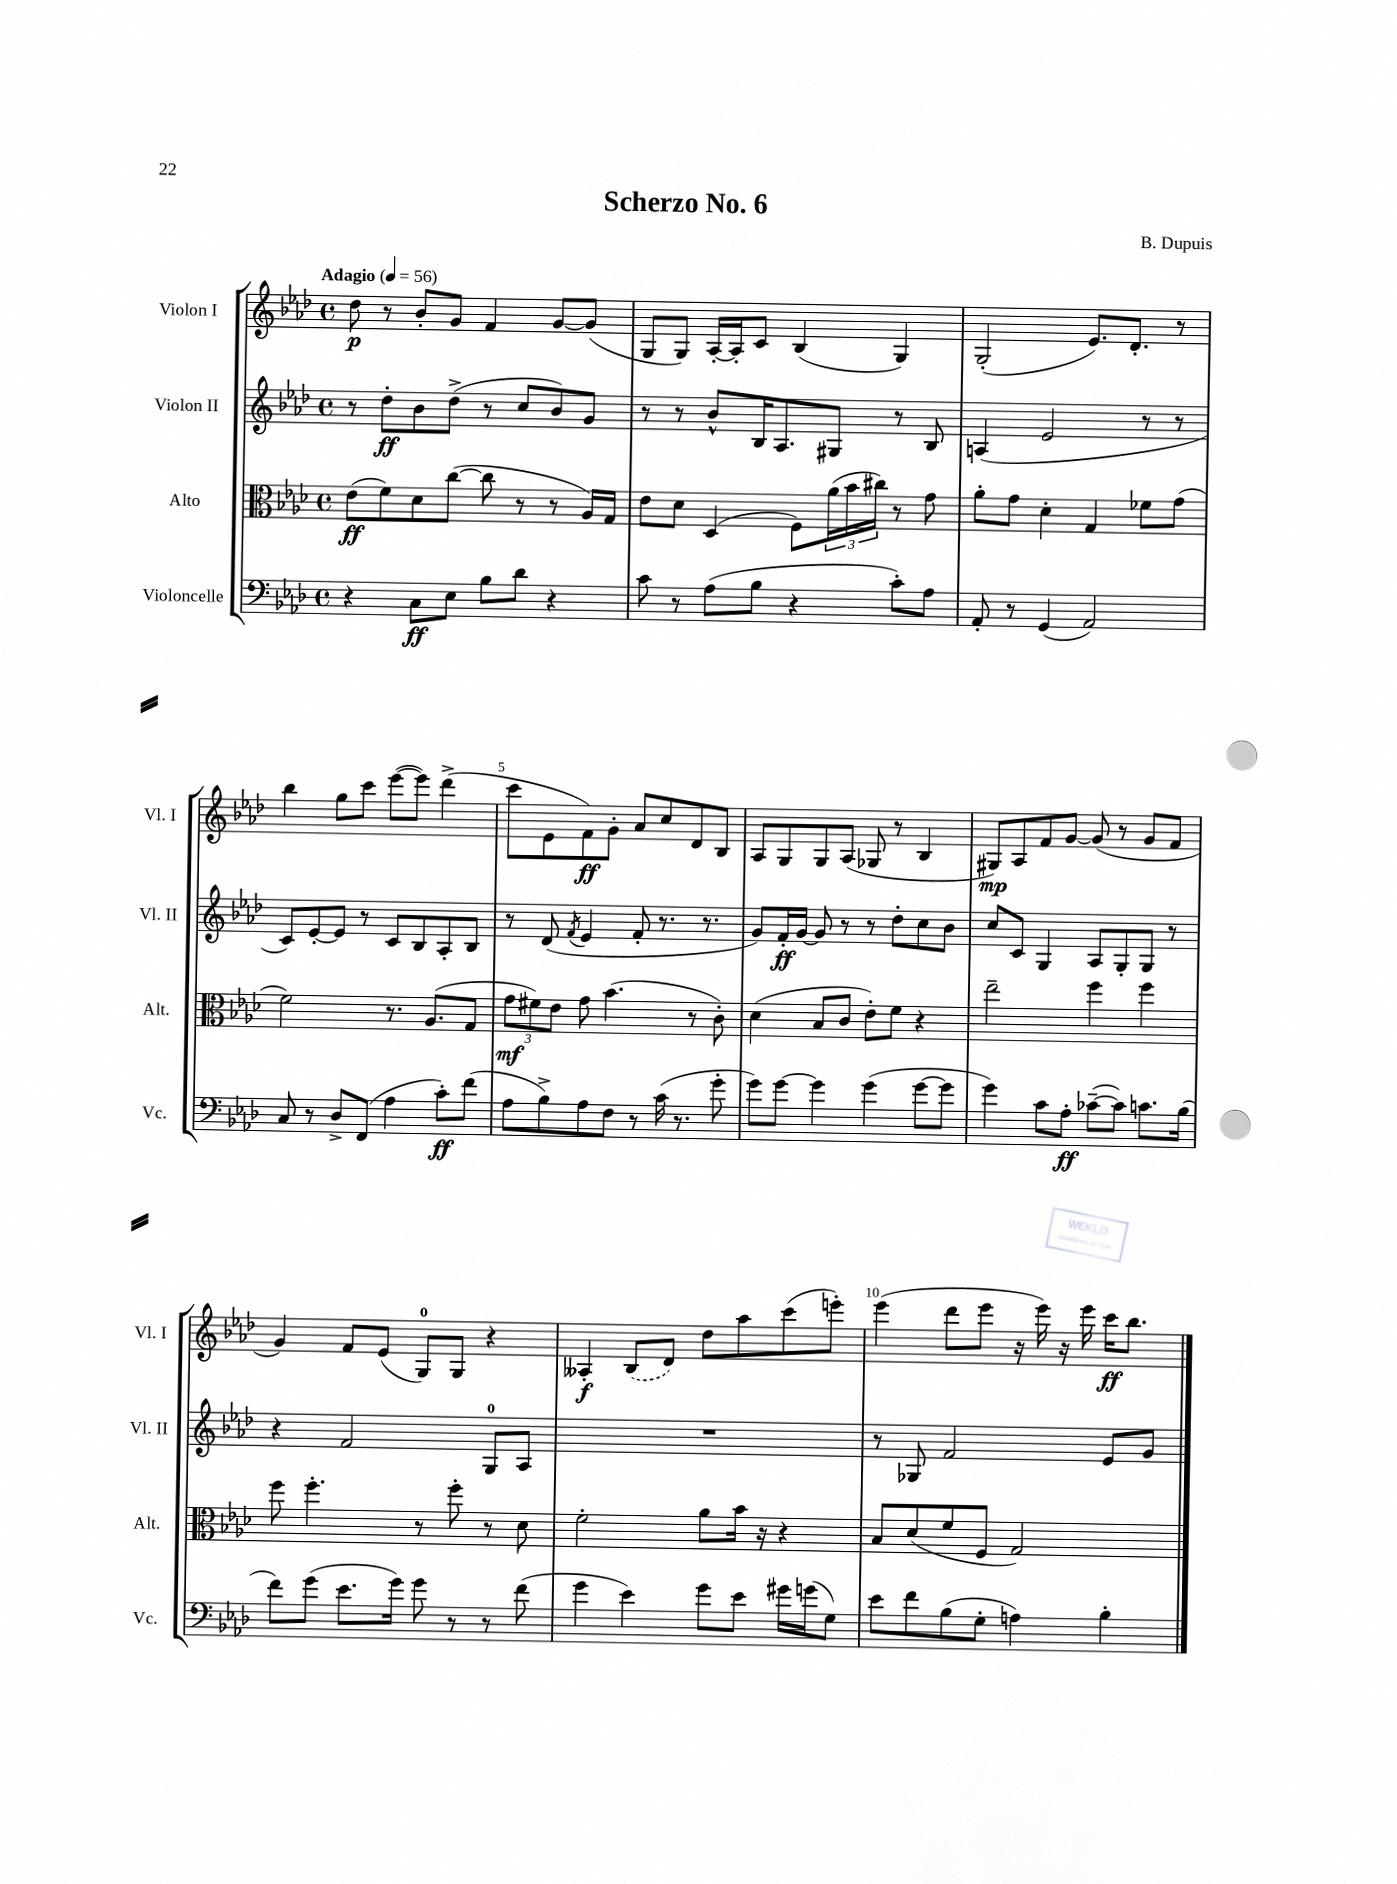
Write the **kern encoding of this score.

**kern	**dynam	**kern	**dynam	**kern	**dynam	**kern	**dynam
*part4	*part4	*part3	*part3	*part2	*part2	*part1	*part1
*staff4	*staff4	*staff3	*staff3	*staff2	*staff2	*staff1	*staff1
*I"Violoncelle	*	*I"Alto	*	*I"Violon II	*	*I"Violon I	*
*I'Vc.	*	*I'Alt.	*	*I'Vl. II	*	*I'Vl. I	*
*clefF4	*	*clefC3	*	*clefG2	*	*clefG2	*
*k[b-e-a-d-]	*	*k[b-e-a-d-]	*	*k[b-e-a-d-]	*	*k[b-e-a-d-]	*
*M4/4	*	*M4/4	*	*M4/4	*	*M4/4	*
*met(c)	*	*met(c)	*	*met(c)	*	*met(c)	*
*MM56	*	*MM56	*	*MM56	*	*MM56	*
=1	=1	=1	=1	=1	=1	=1	=1
!	!	!	!	!	!	!LO:TX:a:B:t=Adagio	!
4r	.	(8e-\L	ff	8r	.	8dd-\	p
.	.	8f\)	.	8dd-'\L	ff	8r	.
8C\L	ff	8d-\	.	8b-\	.	8b-'/L	.
8E-\J	.	([8cc\J	.	(8dd-^\J	.	8g/J	.
8B-\L	.	8cc\]	.	8r	.	4f/	.
8d-\J	.	8r	.	8cc/L	.	.	.
4r	.	8r	.	8b-/)	.	[8g/L	.
.	.	16A-/LL)	.	8g/J	.	(8g/J]	.
.	.	16G/JJ	.	.	.	.	.
=2	=2	=2	=2	=2	=2	=2	=2
8c\	.	8e-\L	.	8r	.	8G/L	.
8r	.	8d-\J	.	8r	.	8G/J)	.
(8A-\L	.	(4D-/	.	8b-^^/L	.	[16A-'/LL	.
.	.	.	.	.	.	16A-'/J]	.
8B-\J	.	.	.	16B-/K	.	8c/J	.
.	.	.	.	8.A-/	.	.	.
4r	.	8F\L)	.	.	.	(4B-/	.
.	.	(24a-\L	.	8G#X/J	.	.	.
.	.	24b-\	.	.	.	.	.
.	.	24cc#X\JJ)	.	.	.	.	.
8c'\L)	.	8r	.	8r	.	4G/)	.
8A-\J	.	8g\	.	8B-/	.	.	.
=3	=3	=3	=3	=3	=3	=3	=3
8AA-'/	.	8a-'\L	.	(4An/	.	(2G'/	.
8r	.	8g\J	.	.	.	.	.
(4GG/	.	4d-'\	.	2e-/	.	.	.
2AA-/)	.	4G/	.	.	.	8.e-/L)	.
.	.	.	.	.	.	8.d-'/J	.
.	.	8f-X\L	.	8r	.	.	.
.	.	(8g\J	.	8r	.	8r	.
!!LO:LB:g=z
=4	=4	=4	=4	=4	=4	=4	=4
8C/	.	2f\)	.	8c/L)	.	4bb-\	.
8r	.	.	.	[8e-'/	.	.	.
8D-^/L	.	.	.	8e-/J]	.	8gg\L	.
(8FF/J	.	.	.	8r	.	8ccc\J	.
4A-\	.	8.r	.	8c/L	.	([8eee-\L	.
.	.	.	.	8B-/	.	8eee-\J])	.
.	.	(8.A-/L	.	.	.	.	.
8c'\L)	ff	.	.	8A-'/	.	(4ddd-^\	.
(8f\J	.	8G/J	.	8B-/J	.	.	.
=5	=5	=5	=5	=5	=5	=5	=5
8A-\L	.	12g\L	mf	8r	.	8ccc\L	.
.	.	12f#X\)	.	.	.	.	.
8B-^\)	.	.	.	(8d-/	.	8e-\	.
.	.	12e-\J	.	.	.	.	.
.	.	.	.	8qf/	.	.	.
8A-\	.	8g\	.	4e-/	.	8f\)	ff
8F\J	.	(4.b-\	.	.	.	8g'\J	.
8r	.	.	.	8f'/	.	8a-/L	.
(16c\	.	.	.	8.r	.	8cc/	.
8.r	.	.	.	.	.	.	.
.	.	8r	.	.	.	8d-/	.
.	.	.	.	8.r	.	.	.
8g'\	.	8c'\)	.	.	.	8B-/J	.
=6	=6	=6	=6	=6	=6	=6	=6
8g\L)	.	(4d-\	.	8g/L)	.	8A-/L	.
[8g\J	.	.	.	16f'/L	ff	8G/	.
.	.	.	.	[16g/JJ	.	.	.
4g\]	.	8B-/L	.	8g/]	.	8G/	.
.	.	8c/J	.	8r	.	(8A-/J	.
(4g\	.	8e-'\L)	.	8r	.	8G-X/	.
.	.	8f\J	.	8dd-'\L	.	8r	.
[8g\L	.	4r	.	8cc\	.	4B-/	.
8g\J]	.	.	.	8b-\J	.	.	.
=7	=7	=7	=7	=7	=7	=7	=7
4g\)	.	2ee-~\	.	8cc/L	.	8G#X/L)	mp
.	.	.	.	8c/J	.	8A-/	.
8c\L	.	.	.	4G/	.	8f/	.
8A-'\J	ff	.	.	.	.	[8g/J	.
([8c-X~\L	.	4ff\	.	8A-/L	.	(8g/]	.
8c-\J])	.	.	.	8G'/	.	8r	.
8.cn\L	.	4ff\	.	8G/J	.	8g/L	.
.	.	.	.	8r	.	8f/J	.
(16B-\Jk	.	.	.	.	.	.	.
!!LO:LB:g=z
=8	=8	=8	=8	=8	=8	=8	=8
8f\L)	.	8ff\	.	4r	.	4g/)	.
(8g\J	.	4.ff'\	.	.	.	.	.
8.e-\L	.	.	.	2f/	.	8f/L	.
.	.	.	.	.	.	(8e-/J	.
16g\Jk)	.	.	.	.	.	.	.
8g\	.	8r	.	.	.	8G/L)	.
8r	.	8ff'\	.	.	.	8G/J	.
8r	.	8r	.	8G/L	.	4r	.
(8f\	.	8d-\	.	8A-/J	.	.	.
=9	=9	=9	=9	=9	=9	=9	=9
4g\	.	2f'\	.	1r	.	4A--X'/	f
4e-\)	.	.	.	.	.	(8B-/L	.
.	.	.	.	.	.	8d-/J)	.
8g\L	.	8a-\L	.	.	.	8dd-\L	.
8e-\J	.	16b-\Jk	.	.	.	8aa-\	.
.	.	16r	.	.	.	.	.
16g#X\LL	.	4r	.	.	.	(8ccc\	.
(16gn\J	.	.	.	.	.	.	.
8G\J)	.	.	.	.	.	8eeen'\J)	.
=10	=10	=10	=10	=10	=10	=10	=10
8e-\L	.	8B-/L	.	8r	.	(4eee-\	.
8f\	.	(8d-/	.	8G-X/	.	.	.
(8B-\	.	8f/	.	2f/	.	8ddd-\L	.
8G'\J	.	8F/J	.	.	.	8eee-\J	.
4An\)	.	2G/)	.	.	.	16r	.
.	.	.	.	.	.	16eee-\)	.
.	.	.	.	.	.	16r	.
.	.	.	.	.	.	16eee-\	.
4B-'\	.	.	.	8e-/L	.	16ccc\KL	ff
.	.	.	.	.	.	8.bb-\J	.
.	.	.	.	8g/J	.	.	.
==	==	==	==	==	==	==	==
*-	*-	*-	*-	*-	*-	*-	*-
